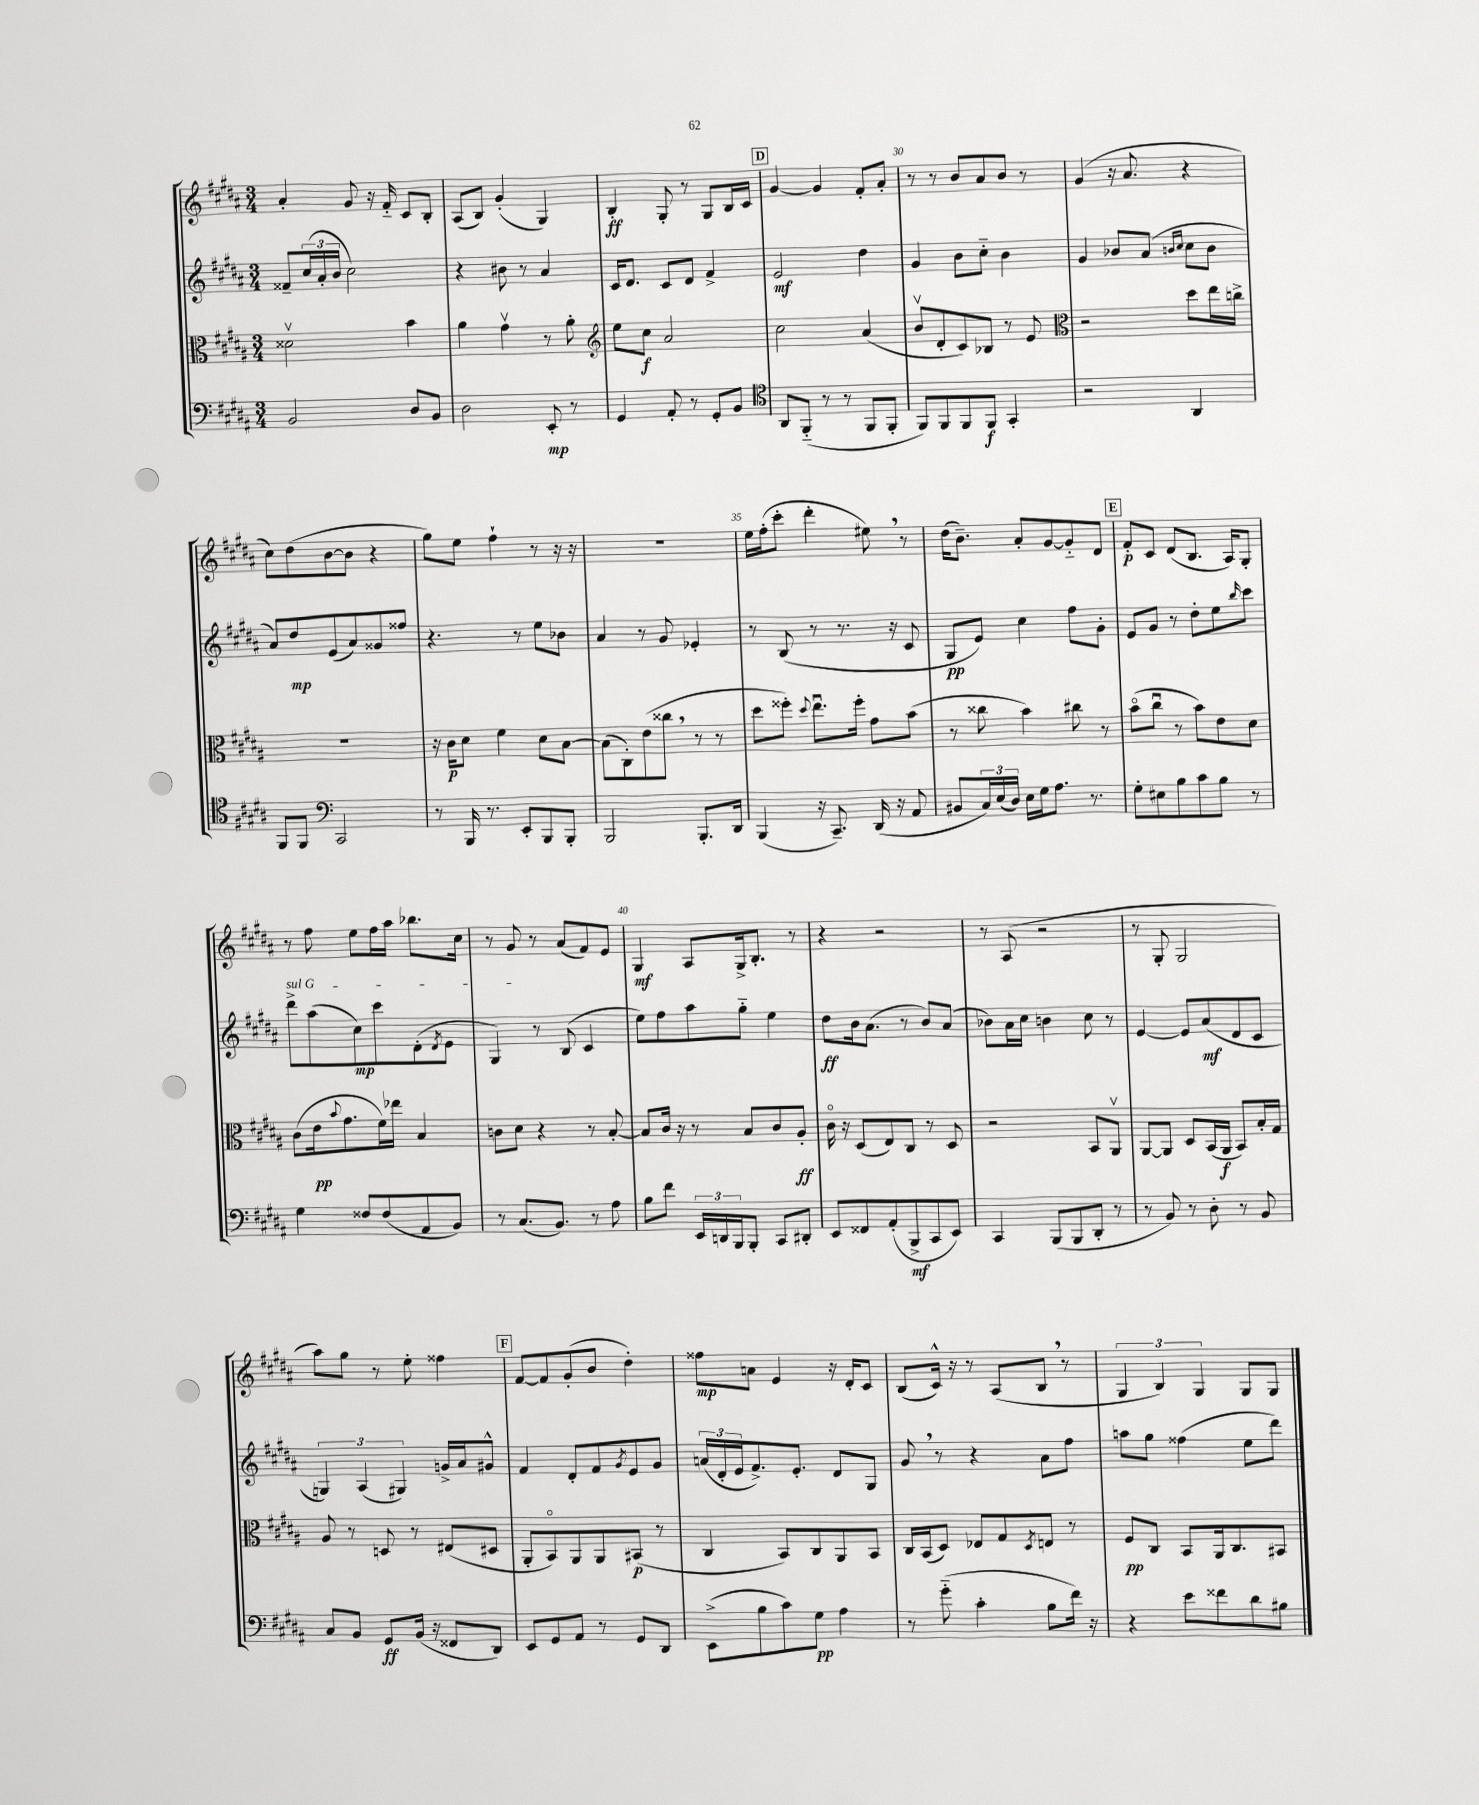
<<
\new StaffGroup <<
\new Staff = "s0" {
    \clef treble \key b \major \numericTimeSignature \time 3/4
    ais'4-. gis'8 r16 fis'16-_ cis'8 b8-. |
    ais8( b8) gis'4-.( gis4) |
    b4-.\ff gis8-. r8 gis8 b16 cis'16 |
    \mark \markup { \box "D" } gis'4~ gis'4 fis'8-. ais'8-. |
    r8 r8 b'8 ais'8 b'8 r8 |
    gis'4( r16 ais'8. r4 |
    cis''8) dis''8( b'8~ b'8 r4 |
    gis''8) e''8 fis''4-! r8 r16 r16 |
    R2. |
    e''16 fis''16-.( cis'''8-. dis'''4-. eis''8) \breathe r8 |
    dis''16( b'8.--) ais'8-. gis'8~ gis'8-_ dis'8 |
    \mark \markup { \box "E" } fis'8-.\p cis'8 dis'8( b8. ais16) gis8-. |
    r8 fis''8 e''8 fis''16 ais''16 bes''8. cis''16 |
    r8 gis'8 r8 ais'8( fis'8) e'8 |
    gis4\mf ais8 gis16-> b8.-. r8 |
    r4 r2 |
    r8 ais8( r2 |
    r8 gis8-. gis2 |
    ais''8) gis''8 r8 e''8-. fisis''4 |
    \mark \markup { \box "F" } fis'8~ fis'8 gis'8-.( b'8 dis''4-.) |
    fisis''8\mp a'8 e'4 r16 dis'16-. cis'8 |
    b8( cis'16-^) r16 r8 ais8( b8 \breathe r8 |
    \tuplet 3/2 { gis4 b4) gis4 } gis8 gis8 \bar "|." |
}
\new Staff = "s1" {
    \clef treble \key b \major \numericTimeSignature \time 3/4
    fisis'8-- \tuplet 3/2 { cis''16( ais'16-. b'16 } cis''2) |
    r4 bis'8 r8 ais'4 |
    cis'16 dis'8. cis'8 dis'8 fis'4-> |
    \mark \markup { \box "D" } e'2\mf dis''4 |
    gis'4 b'8 cis''8-_ b'4 |
    gis'4 bes'8 ais'8( \grace { b'16 cis''16 } cis''8 b'8 |
    ais'8) dis''8\mp e'8( ais'8) gisis'8 fisis''8 |
    r4. r8 e''8 bes'8 |
    ais'4 r8 gis'8 ees'4-. |
    r8 b8( r8 r8. r16 cis'8 |
    gis8\pp e'8) cis''4 fis''8 gis'8-. |
    \mark \markup { \box "E" } e'8 gis'8 r8 dis''8-. e''8 \grace { b''16 } cis'''8 |
    \once \override TextSpanner.bound-details.left.text = \markup { \italic "sul G" } dis'''8->\startTextSpan ais''8( cis''8\mp) cis'''8 dis'8-.( \acciaccatura { dis'8 } e'8 |
    gis4\stopTextSpan) r8 b8( cis'4 |
    e''8) fis''8 ais''8 gis''8-_ e''4 |
    dis''8\ff b'16 ais'8.( r8 b'8) ais'8( |
    bes'8) ais'16 cis''16 b'4 cis''8 r8 |
    e'4~ e'8 ais'8\mf( dis'8 cis'8 |
    \tuplet 3/2 { g4) ais4( gis4) } g'16-> ais'16 gis'8-^ |
    \mark \markup { \box "F" } fis'4 dis'8-. fis'8 \acciaccatura { gis'8 } e'8 gis'8 |
    \tuplet 3/2 { a'16( dis'16-. e'16 } fis'8.->) e'8.-. dis'8 gis8 |
    gis'8 \breathe r8 r4 ais'8 fis''8 |
    a''8 gis''8 fisis''4( e''8 dis'''8) \bar "|." |
}
\new Staff = "s2" {
    \clef alto \key b \major \numericTimeSignature \time 3/4
    disis'2\upbow b'4 |
    ais'4 gis'4\upbow r8 ais'8-. |
    \clef treble e''8 cis''8\f ais'2 |
    \mark \markup { \box "D" } cis''2 ais'4( |
    b'8\upbow dis'8-. cis'8) bes8 r8 e'8 |
    \clef alto r2 dis''8 e''16 c''16-> |
    R2. |
    r16 cis'16\p dis'8 fis'4 dis'8 b8~ |
    b8( cis8-.) e'8( cisis''8 \breathe r8 r8 |
    dis''8 fisis''8-.) \appoggiatura { dis''8 } e''8.\downbow fisis''16-. gis'8 b'8( |
    r8 cisis''8 b'4) cis''8 r8 |
    \mark \markup { \box "E" } b'8\flageolet( cis''8\downbow r8 b'8) e'8 dis'8 |
    cis'8( e'16\pp \appoggiatura { b'8 } gis'8. fis'16) ees''16 b4 |
    c'8 dis'8 r4 r8 b8~-. |
    b8 cis'16 r16 r8 b8 cis'8 ais8-.\ff |
    cis'16\flageolet r16 dis8( e8) cis8 r8 dis8 |
    r2 b,8 ais,8\upbow |
    ais,8~ ais,8 dis8 b,16( ais,16\f b,8) b16-. gis16 |
    ais8 r8 d8 r8 eis8( dis8 |
    \mark \markup { \box "F" } ais,8-. b,8\flageolet) ais,8 ais,8 bis,8\p( r8 |
    cis4 b,8) cis8 ais,8 b,8 |
    cis16 b,16( dis8) ees8 gis8 \acciaccatura { dis8 } e8 r8 |
    fis8\pp cis8 b,8 ais,16 cis8. bis,8 \bar "|." |
}
\new Staff = "s3" {
    \clef bass \key b \major \numericTimeSignature \time 3/4
    b,2 dis8 b,8 |
    dis2 e,8-.\mp r8 |
    gis,4 ais,8-. r8 gis,8-. b,8 |
    \mark \markup { \box "D" } \clef tenor ais,8 fis,8-_( r8 r8 fis,8 fis,8-. |
    fis,8) fis,8 fis,8 fis,8\f gis,4-. |
    r2 ais,4 |
    fis,8 fis,8 \clef bass cis,2 |
    r8 b,,16 r8. e,8-. b,,8 b,,8-. |
    b,,2 b,,8.-. dis,16 |
    b,,4( r16 cis,8.--) dis,16( r16 ais,8 |
    bis,8 \tuplet 3/2 { cis16) e16( dis16) } e16 gis16 ais8. r8. |
    \mark \markup { \box "E" } gis8-. eis8 b8 cis'8 b8 r8 |
    gis4 fisis8 fisis8( ais,8 b,8) |
    r8 cis8.( b,8.) r8 ais8 |
    b8 fis'8 \tuplet 3/2 { e,16 d,16 b,,16 } b,,8-. cis,8 dis,8-. |
    e,8 fisis,8 ais,8-.( b,,8->\mf cis,8 e,8) |
    cis,4 b,,8( b,,8 dis,8-. r8 |
    r8 b,8) r8 dis8-. r8 b,8 |
    cis8 b,8 gis,8\ff b,16( r16 fisis,8 dis,8) |
    \mark \markup { \box "F" } e,8 gis,8 ais,8 r8 gis,8 dis,8 |
    e,8->( b8 cis'8) gis8\pp ais4 |
    r8 gis'8-_( cis'4-. b8 fis'16) r16 |
    r4 e'8 fisis'8 dis'8 bis8 \bar "|." |
}
>>
>>
\layout { \context { \Score currentBarNumber = #26 \override BarNumber.break-visibility = ##(#f #t #t) barNumberVisibility = #(every-nth-bar-number-visible 5) } }
